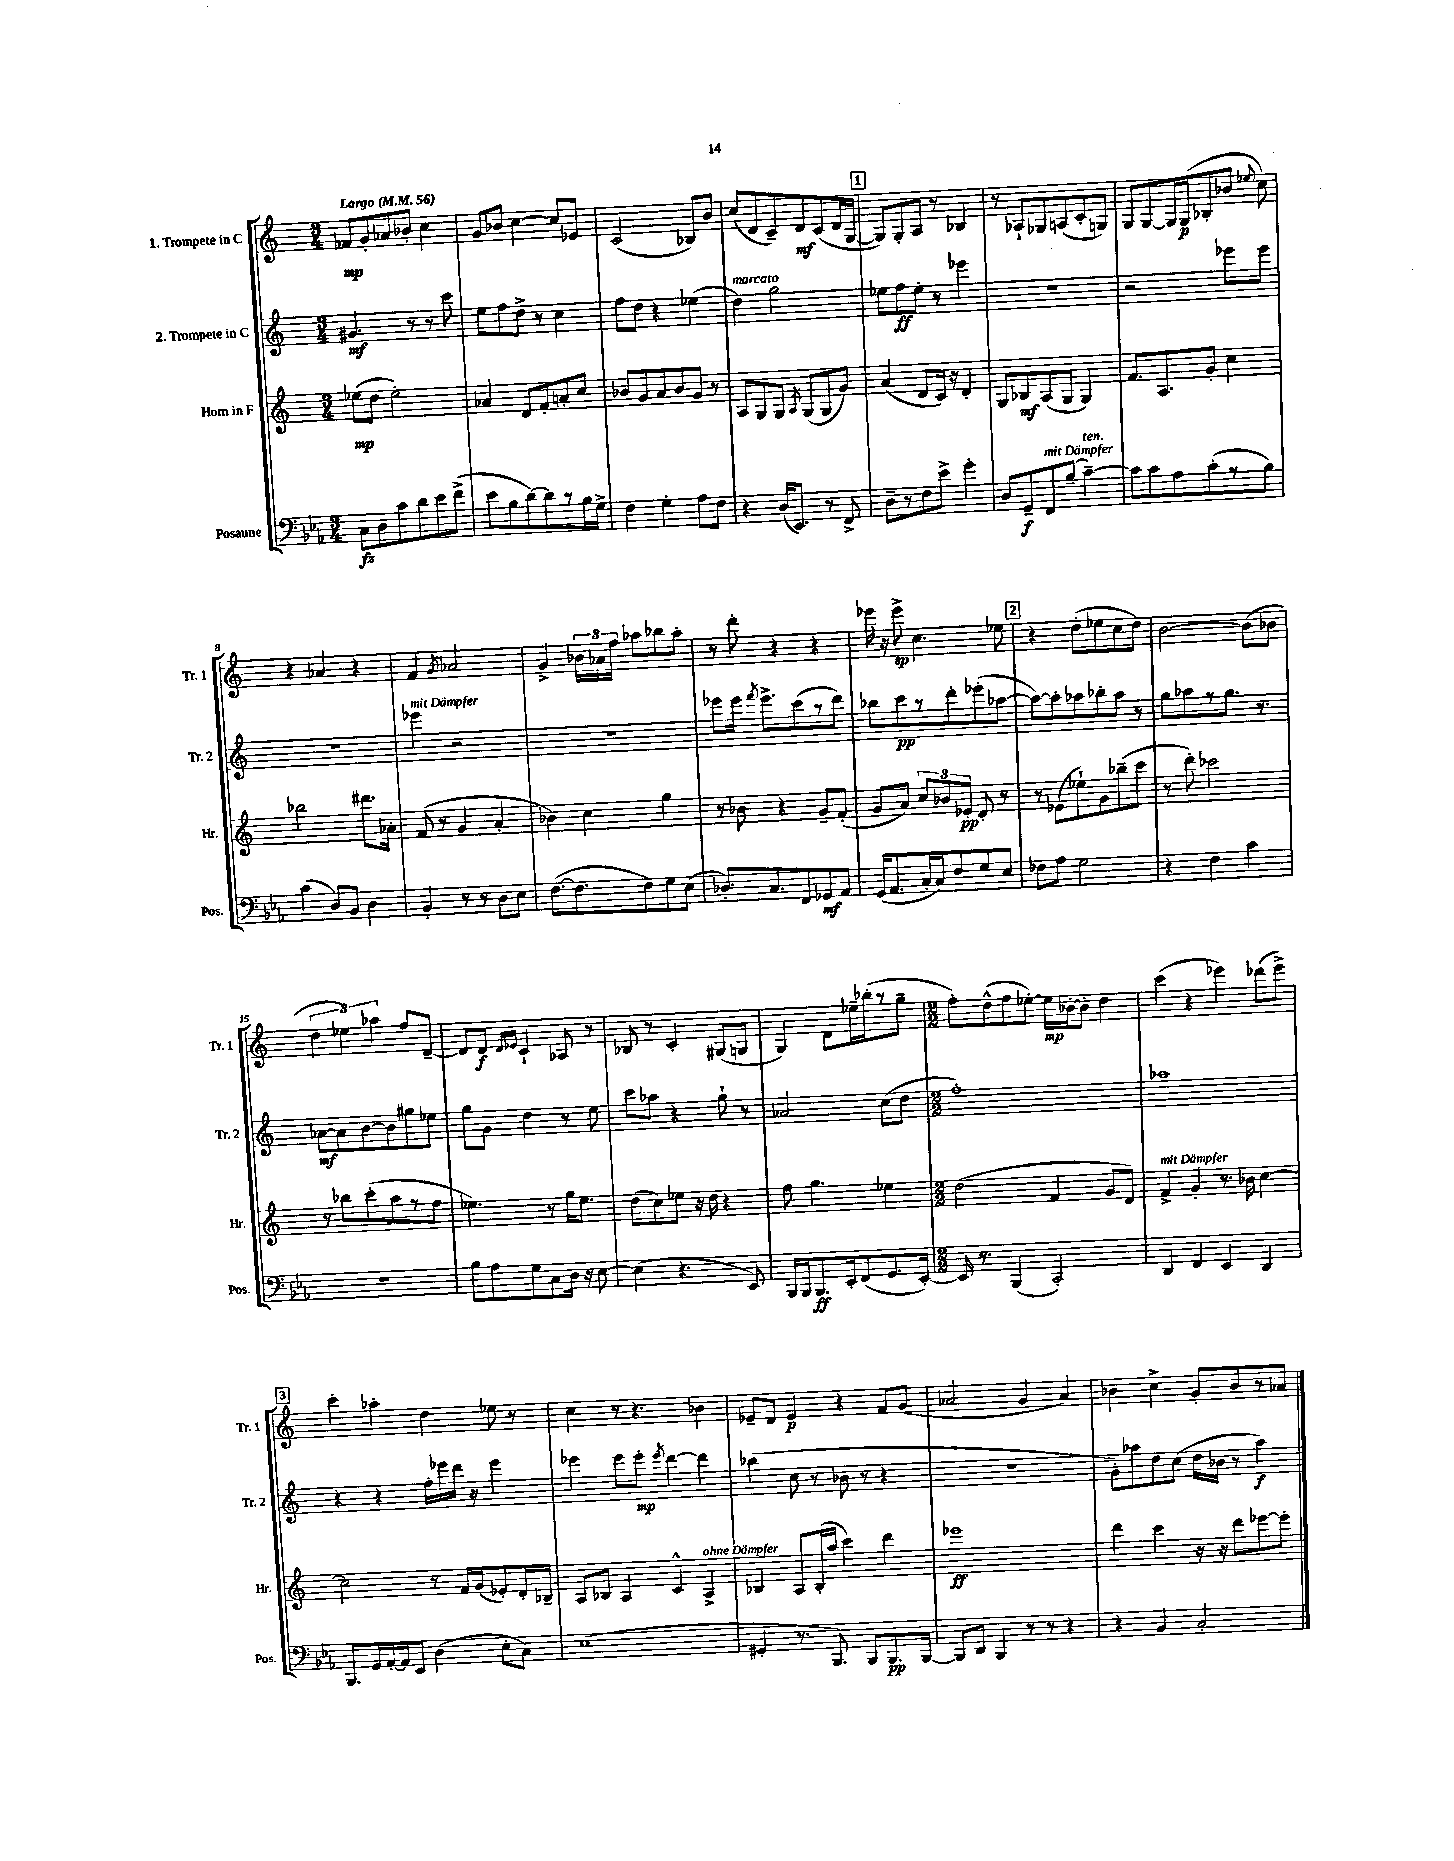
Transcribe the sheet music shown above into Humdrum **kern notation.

**kern	**kern	**kern	**kern
*staff4	*staff3	*staff2	*staff1
*clefF4	*clefG2	*clefG2	*clefG2
*k[b-e-a-]	*k[]	*k[]	*k[]
*M3/4	*M3/4	*M3/4	*M3/4
*MM56	*MM56	*MM56	*MM56
8C	(8ee-	4.g#	8f-
8D	8dd	.	8g'
8c	2ee-')	.	8a-
8d	.	8r	8b-'
8e-	.	8r	4cc
(8f^	.	8ccc	.
=	=	=	=
8e-	4a-	8ee	8g
8B-	.	8ff	8b-
[8d)	8d	8dd^	[4cc
8d]	8f'	8r	.
8r	8a'	4cc	8cc]
16B-	8cc	.	8e-
16G^	.	.	.
=	=	=	=
4F	8b-	8ff	(2c
.	8g	8dd	.
4G'	8a	4r	.
.	8b-	.	.
8A-	8g	(4ee-	8B-)
8F	8r	.	8b
=	=	=	=
4r	8A	4dd)	(8cc
.	8G	.	8d
(16D	8G	2gg	8c~)
8.EE-)	.	.	.
.	8qA	.	.
.	(8G	.	8d
8r	8G	.	(8c
8FF^	8g)	.	16d
.	.	.	[16G
=	=	=	=
8D~	(4a	8ee-	8G])
8r	.	8ff	8G'
8F	8d	8ee-'	8A
8e-^	16c)	8r	8r
.	16r	.	.
4g'	4d'	4eee-	4B-
=	=	=	=
8D	8G	2.r	8r
8GG~	8B-	.	8A-`
8FF	(8A	.	8G-
(8B-~	8G	.	(8A
[4c~)	4G)	.	8c'
.	.	.	8G)
=	=	=	=
8c]	8.f	2r	8G
8c	.	.	[8G
.	8.A	.	.
8A-	.	.	16G]
.	.	.	(16G
(8c'	8g'	.	8B-'
8r	4cc	8eee-	8b-
.	.	.	8qqee-
8B-)	.	8eee-	8cc)
=	=	=	=
(4c	2bb-	2.r	4r
8D)	.	.	4a-
8BB-	.	.	.
4D	8.ddd#	.	4r
.	16a-'	.	.
=	=	=	=
4BB-'	(8f	4eee-	4f
.	8r	.	.
.	.	.	8qg
8r	4g	2r	2a-
8r	.	.	.
8D	4a'	.	.
8E-	.	.	.
=	=	=	=
([8.F	4b-)	2.r	4g^
8.F]	.	.	.
.	4cc	.	24b-
.	.	.	24a-
.	.	.	24ff
8F)	.	.	8aa-
8G	4gg	.	8bb-
(8E-	.	.	8aa-'
=	=	=	=
8.D-')	8r	8eee-	8r
.	8b-	16eee-	8ddd'
.	.	8qfff	.
8.C	.	8.eee-^	.
.	4r	.	4r
8FF	.	(8ccc	.
8GG-	8g~	8r	4r
8AA-	(8f'	8ddd)	.
=	=	=	=
(16GG	8g	8bb-	16eee-
8.AA-	.	.	16r
.	8a)	8ccc	8eee-^
16C'	12cc	8r	4.cc
16C)	.	.	.
.	12b-	.	.
8F	.	8ddd'	.
.	12e-'	.	.
8G	8d'	(8eee-'	.
8E-	8r	[8aa-	8ee-
=	=	=	=
8F-	8r	8aa-_)	4r
8A-	(8e-	8aa-']	.
2G	8ee-`)	8aa-	(8dd'
.	8g	8bb-'	8ee-
.	(8bb-~	8aa-	8cc
.	8ccc	8r	8dd)
=	=	=	=
4r	8r	8gg	[2b
.	8ddd')	8aa-	.
4F	2ccc-	8r	.
.	.	8.gg	.
4c	.	.	(8b]
.	.	8.r	.
.	.	.	8b-
=	=	=	=
2.r	8r	[8a-	6dd
.	8bb-	8a-]	.
.	.	.	6ee-)
.	(8ccc'	[8b	.
.	.	.	6aa-
.	8aa	8b]	.
.	8r	8gg#	8ff
.	8ff	8ee-	[8d~
=	=	=	=
8B-	4.ee-)	8gg	8d]
8A-	.	8g	8d
.	.	.	16qqd
.	.	.	16qqe-
8G	.	4dd	4c`
8C	8r	.	.
16D	16gg	8r	8A-
16r	8.ee-	.	.
[8E-	.	8ee	8r
=	=	=	=
(4E-]	(8dd	8ccc	8B-
.	8cc)	8aa-	8r
4.r	8ee-	4r	4c'
.	16r	.	.
.	16dd	.	.
.	4r	8gg`	(8G#
8EE-)	.	8r	8G
=	=	=	=
16BBB-	8ff	2a-	4G)
16BBB-	.	.	.
8.BBB-	4.gg	.	.
.	.	.	8d
16EE-'	.	.	.
(8FF	.	.	16ee-~
.	.	.	(16bb-'
8.GG	4ee-	(8cc	8r
.	.	8dd	8gg~
[16EE-')	.	.	.
=	=	=	=
*M2/2	*M2/2	*M2/2	*M2/2
16EE-]	(2dd	1ff')	8ff')
8.r	.	.	.
.	.	.	(8dd^^
(4BBB-	.	.	8ff
.	.	.	[8ee-')
2CC')	4f	.	16ee-]
.	.	.	[16b-'
.	.	.	8b-']
.	8g	.	4dd
.	8d)	.	.
=	=	=	=
4DD	4f^	1aa-	(4ccc
4FF	4g'	.	4r
4EE-	8.r	.	4eee-)
.	16b-	.	.
4DD	[4cc	.	(8ddd-
.	.	.	8eee-^)
=	=	=	=
8.BBB-	2cc]	4r	4ccc'
16GG	.	.	.
[16AA-'	.	4r	4aa-'
16AA-]	.	.	.
8EE-	.	.	.
(4D	8r	16ff'	4dd
.	.	16eee-	.
.	16f	16ddd	.
.	(16g	16r	.
8E-'	8e-')	4eee-	8ee-
8C)	16d'	.	8r
.	16B-~	.	.
=	=	=	=
(1E-	8A	4eee-	4cc
.	8B-	.	.
.	4A	8eee-	8r
.	.	8eee-'	4.r
.	.	8qeee-	.
.	4c^^	[4ddd	.
.	4A^	4ddd]	4b-
=	=	=	=
4GG#'	4B-	(4bb-	8e-~
.	.	.	8d
8.r	8A	8cc	4e-
.	(16B-'	8r	.
8.BBB-)	16aa	.	.
.	4ccc)	8b-	4r
8BBB-	.	8r	.
8.BBB-	4ddd	4r	8f
.	.	.	(8g
[16BBB-	.	.	.
=	=	=	=
8BBB-]	1eee-	1r	2a-
8DD	.	.	.
4BBB-	.	.	.
8r	.	.	4g
8r	.	.	.
4r	.	.	4a-)
=	=	=	=
4r	4ddd	8g')	4b-
.	.	8aa-	.
4BB-	4ccc	8dd	4cc^
.	.	(8cc	.
2C'	16r	16dd	8g'
.	16r	16b-	.
.	8ddd	8r	8b-
.	[8eee-	4aa-)	8r
.	8eee-']	.	8a-
==	==	==	==
*-	*-	*-	*-
